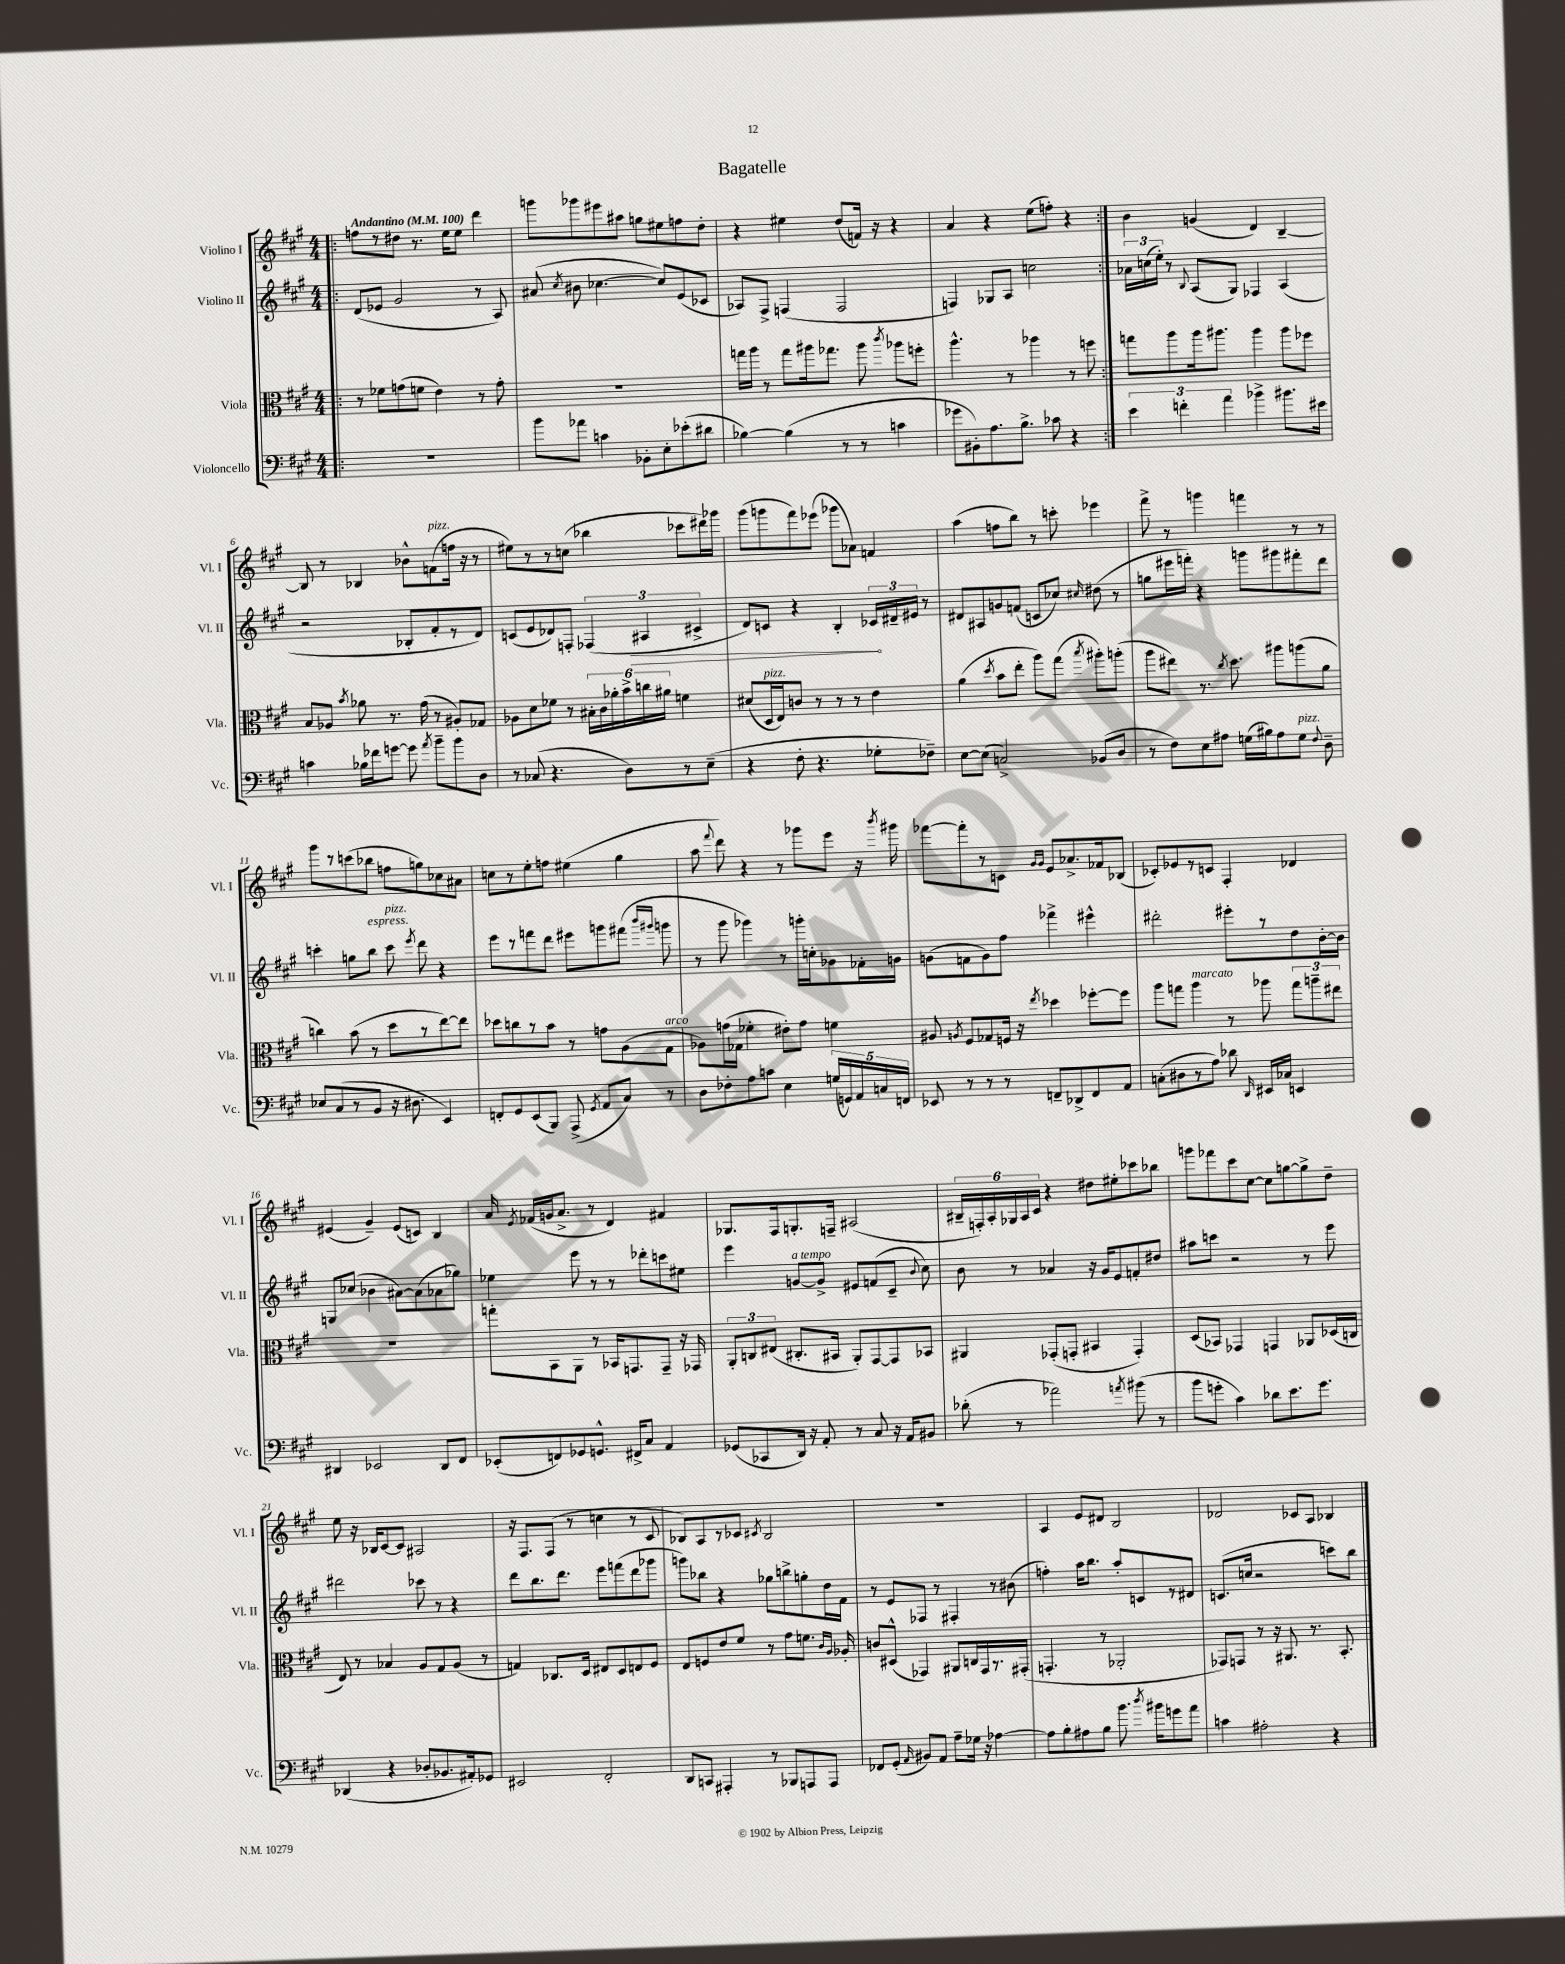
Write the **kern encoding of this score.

**kern	**kern	**kern	**kern
*staff4	*staff3	*staff2	*staff1
*clefF4	*clefC3	*clefG2	*clefG2
*k[f#c#g#]	*k[f#c#g#]	*k[f#c#g#]	*k[f#c#g#]
*M4/4	*M4/4	*M4/4	*M4/4
*MM100	*MM100	*MM100	*MM100
=!|:	=!|:	=!|:	=!|:
1r	8r	(8d	8ff
.	8f-	8e-	8r
.	(8g	2g#	8dd#
.	8f	.	8.r
.	4e)	.	.
.	.	.	16ee
.	.	.	8ee
.	8r	8r	4ddd
.	8g'	8A)	.
=	=	=	=
8b	1r	(8a#	8ggg
.	.	8qcc#	.
8a-	.	8b#	8ggg-
4c	.	[4.cc-	8eee#
.	.	.	8aa#
8BB-'	.	.	8gg
8E'	.	8cc-])	8ee#
(8e-'	.	(8e	8ff
8d#	.	8c-	8dd'
=	=	=	=
[4B-)	16gg	8A-)	4r
.	16aa	.	.
.	8r	8F#^	.
(4B-]	8gg	(4F	4ee#
.	16aa#	.	.
.	8.gg-	.	.
8r	.	2F	(8dd
8r	8aa#	.	16f)
.	.	.	16r
.	8qccc#	.	.
4c	8aa-	.	4r
.	8ff'	.	.
=	=	=	=
8g-	4.aa^^	4F)	4a
8BB#')	.	.	.
8.A	.	8G-	4r
.	8r	8A	.
8.B^	.	.	.
.	4aa-	2cc	(8ee
8c-	.	.	8ff')
4r	8r	.	4r
.	8ff	.	.
=:|!	=:|!	=:|!	=:|!
6e	8gg	24a-	4b
.	.	(24cc	.
.	.	24ee')	.
.	8aa	8r	.
6f'	.	.	.
.	.	8qqB	.
.	16aa	(8A	(4g
.	8.aa#	.	.
6a	.	.	.
.	.	8G#)	.
4b-^	4aa#	4F-	4d)
8.b#	8aa#	(4A	[4B~
.	8ff-	.	.
16e#	.	.	.
=	=	=	=
4c	8B	2r	8B]
.	8A-	.	8r
.	8qb	.	.
16B-	8a-	.	4B-
16f-	.	.	.
[8g	8.r	.	.
8g]	.	8B-'	8b-^^
.	(16g#	.	.
8qa	.	.	.
8b~	8r	8f#'	(8f
8b	8A#')	8r	16ff
.	.	.	16r
8D	8G-	8d)	8r
=	=	=	=
8r	8A-	(8c	8ee#)
(8C-	8d	8e	8r
4.r	8f-	8d-)	8r
.	8r	8F'	(8cc
.	24B#'	(6F-	4bb-
.	24c#	.	.
.	24a-'	.	.
8D)	24b^	.	.
.	24cc	6A#	.
.	24a#	.	.
8r	4f	.	8ccc-
.	.	6c#^	.
(8E~	.	.	16ddd#)
.	.	.	16ggg-
=	=	=	=
4r	(8d#	8d)	(8ggg#
.	16D	8c	8ggg
.	16E)	.	.
8F#'	8c	4r	8fff#)
4.r	8r	.	(8eee-
.	8r	4B'	8ggg-
.	8r	.	8a-)
8G-'	4e	24c-	4f
.	.	24d#~	.
.	.	24e#	.
8F-~)	.	8r	.
=	=	=	=
[8E	(4a	8d#	(4aa
(8E]	.	8A#	.
.	8qdd	.	.
2C^)	8b	8g	8ff
.	8ee'	(8f	8bb)
.	8aa)	8c	8r
.	(8gg#	8cc-)	8ccc'
.	8qbb	16qqcc#	.
(8BB-	8aa#')	(8dd#	4eee-
8D	(8aa'	8r	.
=	=	=	=
8r	8aa	8gg	8fff#^
8F#)	8ee#)	16eee#	8r
.	.	16fff')	.
8E	8.r	4r	4ggg
8A#	.	.	.
.	8qcc#	.	.
.	8.dd	.	.
(16G	.	8ggg	4fff
16B#)	.	.	.
8A#	8aa#	8ggg#	.
8G	(8aa	8fff#'	8r
8qqF#	.	.	.
8D~	8a	8ddd	8r
=	=	=	=
8E-	4cc)	4ccc'	8ggg#
(8C#	.	.	8r
8r	(8b	8gg	(8ccc
8BB	8r	8bb	8bb-
16r	8dd	8ccc	8ff
8.D#	.	.	.
.	.	8qeee	.
.	8r	8ddd	8gg)
4EE)	[8ee)	4r	8cc-
.	8ee]	.	8a#
=	=	=	=
8FF'	8dd-	8eee	8cc
8GG#	8cc	8r	8r
(8EE	8r	8fff	8ee'
8BBB)	8b	8ddd	8ff
(8AAA^	8r	8eee#	(4ee#
8qGG#	.	.	.
8AA	8g	8ggg	.
8C#)	(8A	(8fff#	4gg#
.	.	16qqbbb	.
.	.	16qqggg#	.
8r	8G#	8ggg	.
=	=	=	=
8D	8A-)	8r	8aa
.	.	.	8qqfff#
8F-'	(16g	8ggg#	8ddd)
.	16G-	.	.
8A	4f-'	4ggg-)	4r
8c	.	.	.
4E	8e#')	8r	8r
.	8g	16ggg'	8ggg-
.	.	16cc'	.
(20G	4f	8g-	8eee
20GG)	.	.	.
20AA	.	.	.
.	.	16f-'	16r
20C	.	.	.
.	.	.	8qbbb
.	.	16g	16ggg#
20FF	.	.	.
=	=	=	=
8EE-	8A#	(8g	[8fff-
.	8qA	.	.
8r	8F#	8f	8fff-']
8r	8G-	8g)	8r
8r	16F	8ff#	8c
.	16r	.	.
.	.	.	16qqg#
.	8qee	.	16qqg#
8FF~	4dd-	4fff-^	8e
8DD-^	.	.	8.a-^
8FF	[8ff-'	4eee#^^	.
.	.	.	16f-
8AA	8ff-]	.	(8B-
=	=	=	=
(8C'	8aa	2ddd#'	8c-')
8D#	8gg	.	8e-
8r	4aa	.	8r
8A)	.	.	8c
8d-	8r	8eee#'	4F#'
16qqDD	.	.	.
16EE#	8aa-	8r	.
16C-	.	.	.
4EE	12gg	8dd	4d-
.	12aa~	.	.
.	.	[16b'	.
.	12ee#	.	.
.	.	16b]	.
=	=	=	=
4DD#	1r	8G	(4e#
.	.	(8cc-	.
2EE-	.	4b-	4g#~)
.	.	[8a#)	(8e#
.	.	(8a#]	8c)
8DD#	.	8a-	4B
8FF#	.	8gg-)	.
=	=	=	=
(8EE-'	8gg'	4ee-	16a
.	.	.	8qe
.	.	.	(16f-
8FF)	8BB	.	16g
.	.	.	8.a^
8GG-	8AA	8eee	.
8.GG^^	8r	8r	8r
.	16BB-	8r	4d)
16FF#^	8.GG	.	.
8C#	.	8ddd-'	.
4AA	8GG~	8ccc	4f#
.	16r	8ee#	.
.	16GG-	.	.
=	=	=	=
(8GG-	12AA'	4eee	8.G-
.	12C	.	.
8CC-	.	.	.
.	(12E#	.	.
.	.	.	16F#
16DD)	8.C#'	[8g	8.G'
16r	.	.	.
8AA'	.	8g^]	.
.	16BB#	.	16F~
8r	8AA')	8e#	(2A#
8C#	[8GG#	(8f	.
16r	8GG#]	8c#~	.
16AA	.	.	.
.	.	8qqb	.
8BB#	8BB-	8cc#)	.
=	=	=	=
(8d-'	4AA#	8b	24B#~
.	.	.	24F')
.	.	.	24A'
8r	.	8r	24G-
.	.	.	24A
.	.	.	24c#
2a-)	(8GG-'	4a-	4r
.	8GG'	.	.
.	4BB#	16r	8dd#
.	.	16g#	.
.	.	8e	8ee#'
8qa	.	.	.
(8b#	4GG')	8f'	8ccc-
8r	.	8dd#	8bb-
=	=	=	=
8b	(8D	8aa#	8ggg
8g'	8BB-)	8ccc	8fff-
4c#)	4GG-	2r	8ccc#
.	.	.	[8cc#
8d-	4GG	.	8cc#]
8.e	.	.	[8gg
.	8AA-	8r	8gg^]
8.g	.	.	.
.	(16D-	8eee	8dd~
.	16C	.	.
=	=	=	=
(4DD-	8E)	2ddd#	8ee
.	8r	.	16r
.	.	.	16B-
4r	4B-	.	[8c#
.	.	.	8c#]
8D-'	8A	8ccc-	2A#
8.BB-	8G#	8r	.
.	(8A	4r	.
16AA#')	.	.	.
8GG-	8r	.	.
=	=	=	=
2EE#	4G)	8ddd	16r
.	.	.	8.F#
.	.	8.bb	.
.	8.C-	.	(8F#
.	.	8.ddd	.
.	.	.	8r
.	16D	.	.
2FF#'	8E#	8eee	4cc
.	8D	(8fff	.
.	8E	8ddd	8r
.	8F#	8ggg-	8c#
=	=	=	=
8DD	8E	8ggg)	8B-)
8CC	8F	8bb-	8A
4AAA#'	8e	4r	8r
.	8f#	.	8c-
.	.	.	8qc#
8r	8r	8gg-	2B-
8BBB-	8g#	8bb^	.
8AAA	8.f	8gg'	.
8AAA	.	16dd	.
.	16qqc#	.	.
.	16qqA	.	.
.	16A-'	16f#	.
=	=	=	=
8FF-	8c	8r	1r
(8GG#'	(8D#^^	8e	.
16qqAA	.	.	.
8BB#)	4GG-)	8F-	.
8AA	.	8r	.
8A~	8AA#	4F#'	.
16G-	16C	.	.
16r	16GG-	.	.
[4A-	8.r	8r	.
.	.	(8b#	.
.	(16GG#'	.	.
=	=	=	=
8A-]	4.GG'	4ff')	4A
8B'	.	.	.
8A#	.	16aa	8e
.	.	8.bb	.
8B	8r	.	8d#
8.b	2AA-'	8aa'	2B
.	.	8c	.
8qdd	.	.	.
16b#	.	.	.
8g	.	8r	.
8a	.	8d#	.
=	=	=	=
4c	8GG-)	(8.c	2d-
.	8GG	.	.
.	.	16cc	.
2A#'	8r	2r	.
.	16r	.	.
.	8.AA#	.	.
.	.	.	8c-
.	8.r	.	8A
4r	.	8ccc)	4B-
.	8.BB'	.	.
.	.	8bb	.
==	==	==	==
*-	*-	*-	*-
